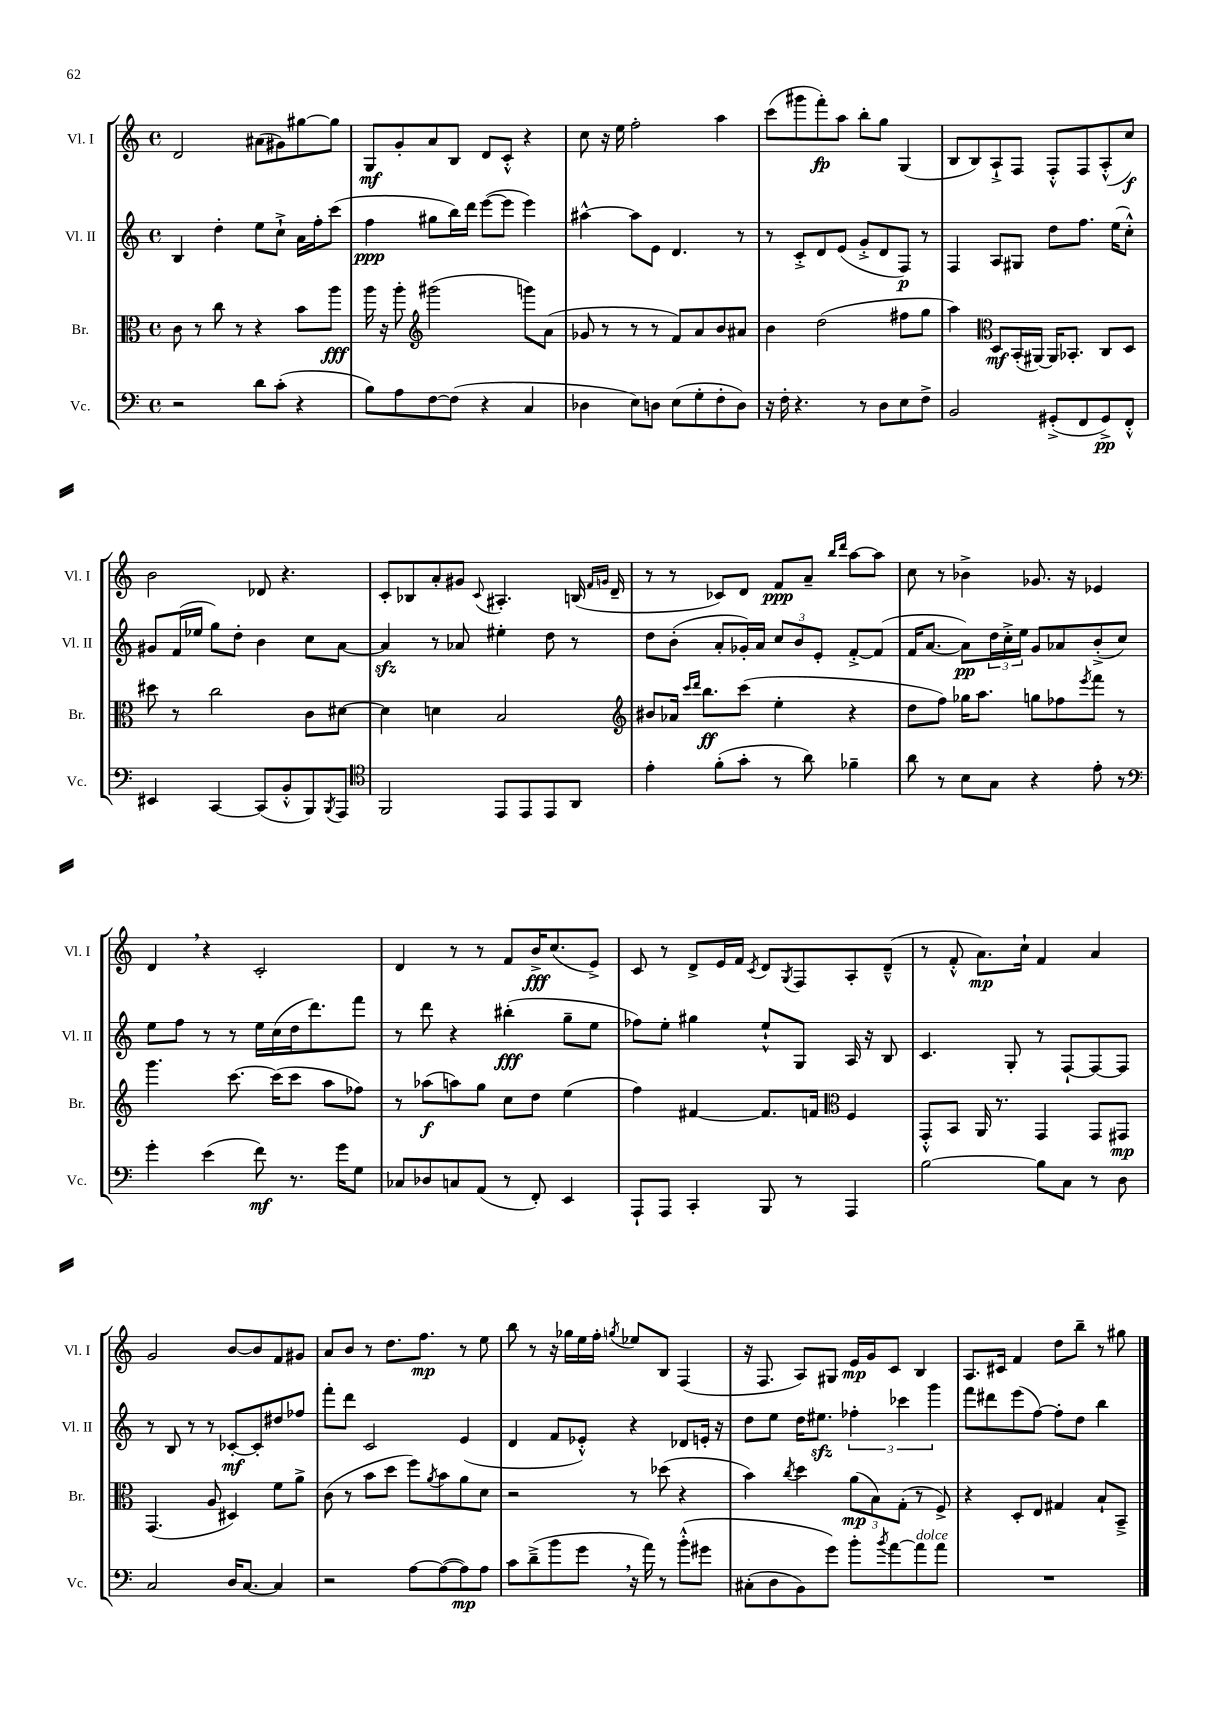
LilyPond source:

<<
\new StaffGroup <<
\new Staff = "s0" \with { instrumentName = "Vl. I" shortInstrumentName = "Vl. I" } {
    \clef treble \key c \major \defaultTimeSignature \time 4/4
    d'2 ais'8( gis'8) gis''8~ gis''8 |
    g8\mf g'8-. a'8 b8 d'8 c'8-.-^ r4 |
    c''8 r16 e''16 f''2-. a''4 |
    c'''8( gis'''8 f'''8-.\fp) a''8 b''8-. g''8 g4( |
    b8 b8) a8-!-> f8 f8-.-^ f8 a8-.-^( c''8\f) |
    b'2 des'8 r4. |
    c'8-. bes8 a'8-. gis'8 \appoggiatura { c'8 } ais4.-. b16( \grace { f'16 g'16 } d'16-- |
    r8 r8 ces'8) d'8 f'8\ppp a'8-- \grace { b''16 d'''16 } a''8~ a''8 |
    c''8 r8 bes'4-> ges'8. r16 ees'4 |
    d'4 \breathe r4 c'2-. |
    d'4 r8 r8 f'8 b'16->\fff c''8.( e'8->) |
    c'8 r8 d'8-> e'16 f'16 \acciaccatura { c'8 } d'8 \acciaccatura { g8 } f8 a8-. d'8---^( |
    r8 f'8-.-^ a'8.\mp) c''16-! f'4 a'4 |
    g'2 b'8~ b'8 f'8 gis'8 |
    a'8 b'8 r8 d''8. f''8.\mp r8 e''8 |
    b''8 r8 r16 ges''16 e''16 f''16-. \acciaccatura { g''8 } ees''8 b8 f4( |
    r16 f8. a8) gis8 e'16\mp g'16 c'8 b4 |
    a8. cis'16 f'4 d''8 b''8-- r8 gis''8 \bar "|." |
}
\new Staff = "s1" \with { instrumentName = "Vl. II" shortInstrumentName = "Vl. II" } {
    \clef treble \key c \major \defaultTimeSignature \time 4/4
    b4 d''4-. e''8 c''8-!-> a'16 f''16-. c'''8( |
    f''4\ppp gis''8 b''16) d'''16 e'''8~( e'''8 e'''4) |
    ais''4~-^ ais''8 e'8 d'4. r8 |
    r8 c'8-.-> d'8 e'8( g'8-.-> d'8 f8\p) r8 |
    f4 a8 gis8 d''8 f''8. e''16( c''8-.-^) |
    gis'8 f'16( ees''16 g''8) d''8-. b'4 c''8 a'8~ |
    a'4\sfz r8 aes'8 eis''4-. d''8 r8 |
    d''8 b'8-.( a'8-. ges'16-.) a'16 \tuplet 3/2 { c''8 b'8 e'8-. } f'8~-.-> f'8( |
    f'16 a'8.~ a'8\pp) \tuplet 3/2 { d''16 c''16-.-> e''16 } g'8 aes'8 b'8-.->( c''8) |
    e''8 f''8 r8 r8 e''16 c''16( d''16 d'''8.) f'''8 |
    r8 d'''8 r4 bis''4-.\fff( g''8-- e''8 |
    fes''8) e''8-. gis''4 e''8-!-^ g8 a16 r16 b8 |
    c'4. g8-. r8 f8~-! f8~ f8 |
    r8 b8 r8 r8 ces'8~-.\mf ces'8-. dis''8 fes''8 |
    f'''8-. d'''8 c'2 e'4( |
    d'4 f'8 ees'8-.-^) r4 des'8 e'16-. r16 |
    d''8 e''8 d''16 eis''8.\sfz \tuplet 3/2 { fes''4-. ces'''4 g'''4 } |
    f'''8 dis'''8 e'''8( f''8~) f''8-. d''8 b''4 \bar "|." |
}
\new Staff = "s2" \with { instrumentName = "Br." shortInstrumentName = "Br." } {
    \clef alto \key c \major \defaultTimeSignature \time 4/4
    c'8 r8 c''8 r8 r4 b'8 a''8\fff |
    a''16 r16 a''8-. \clef treble gis'''2( g'''8) a'8( |
    ges'8 r8 r8 r8 f'8) a'8 b'8 ais'8 |
    b'4 d''2( fis''8 g''8 |
    a''4) \clef alto d8\mf b,16-.( ais,16~) ais,16 bes,8.-. c8 d8 |
    dis''8 r8 c''2 c'8 dis'8~ |
    dis'4 d'4 b2 |
    \clef treble bis'8 aes'16 \grace { c'''16 d'''16 } b''8.\ff c'''8( e''4-. r4 |
    d''8 f''8) ges''16 a''8. g''8 fes''8 \acciaccatura { e'''8 } f'''8 r8 |
    g'''4. c'''8.~ c'''16( c'''8 a''8 fes''8) |
    r8 aes''8\f( a''8) g''8 c''8 d''8 e''4( |
    f''4) fis'4~ fis'8. f'16 \clef alto f4 |
    g,8-.-^ b,8 a,16 r8. g,4 g,8 gis,8\mp |
    g,4.( a8 dis4) f'8 a'8-> |
    c'8( r8 b'8 d''8 f''8) \acciaccatura { a'8 } b'8 a'8 d'8 |
    r2 r8 des''8( r4 |
    b'4) \acciaccatura { c''8 } d''4 \tuplet 3/2 { a'8\mp( b8) g8-.( } r8 f8->) |
    r4 d8-. e8 gis4 b8-! b,8---> \bar "|." |
}
\new Staff = "s3" \with { instrumentName = "Vc." shortInstrumentName = "Vc." } {
    \clef bass \key c \major \defaultTimeSignature \time 4/4
    r2 d'8 c'8-.( r4 |
    b8) a8 f8~ f8( r4 c4 |
    des4 e8) d8 e8( g8-. f8-. d8) |
    r16 f16-. r4. r8 d8 e8 f8-> |
    b,2 gis,8-.->( f,8 gis,8->\pp) f,8-.-^ |
    eis,4 c,4~ c,8( b,8-.-^ b,,8) \acciaccatura { b,,8 } a,,8 |
    \clef tenor f,2 e,8 e,8 e,8 a,8 |
    e'4-. f'8-.( g'8-. r8 a'8) fes'4-- |
    a'8 r8 b8 g8 r4 e'8-. r8 |
    \clef bass g'4-. e'4( f'8\mf) r8. g'16 g8 |
    ces8 des8 c8 a,8( r8 f,8-.) e,4 |
    a,,8-! a,,8 c,4-. b,,8 r8 a,,4 |
    b2~ b8 c8 r8 d8 |
    c2 d16 c8.~ c4 |
    r2 a8~ a8~( a8\mp) a8 |
    c'8 d'8--->( b'8 g'8 \breathe r16 a'16) r8 b'8-.-^\( gis'8 |
    cis8-.( d8 b,8) g'8\) b'8-. \acciaccatura { b'8 } a'8~ a'8^\markup { \italic "dolce" } a'8 |
    R1 \bar "|." |
}
>>
>>
\layout { \context { \Score \remove "Bar_number_engraver" } }
